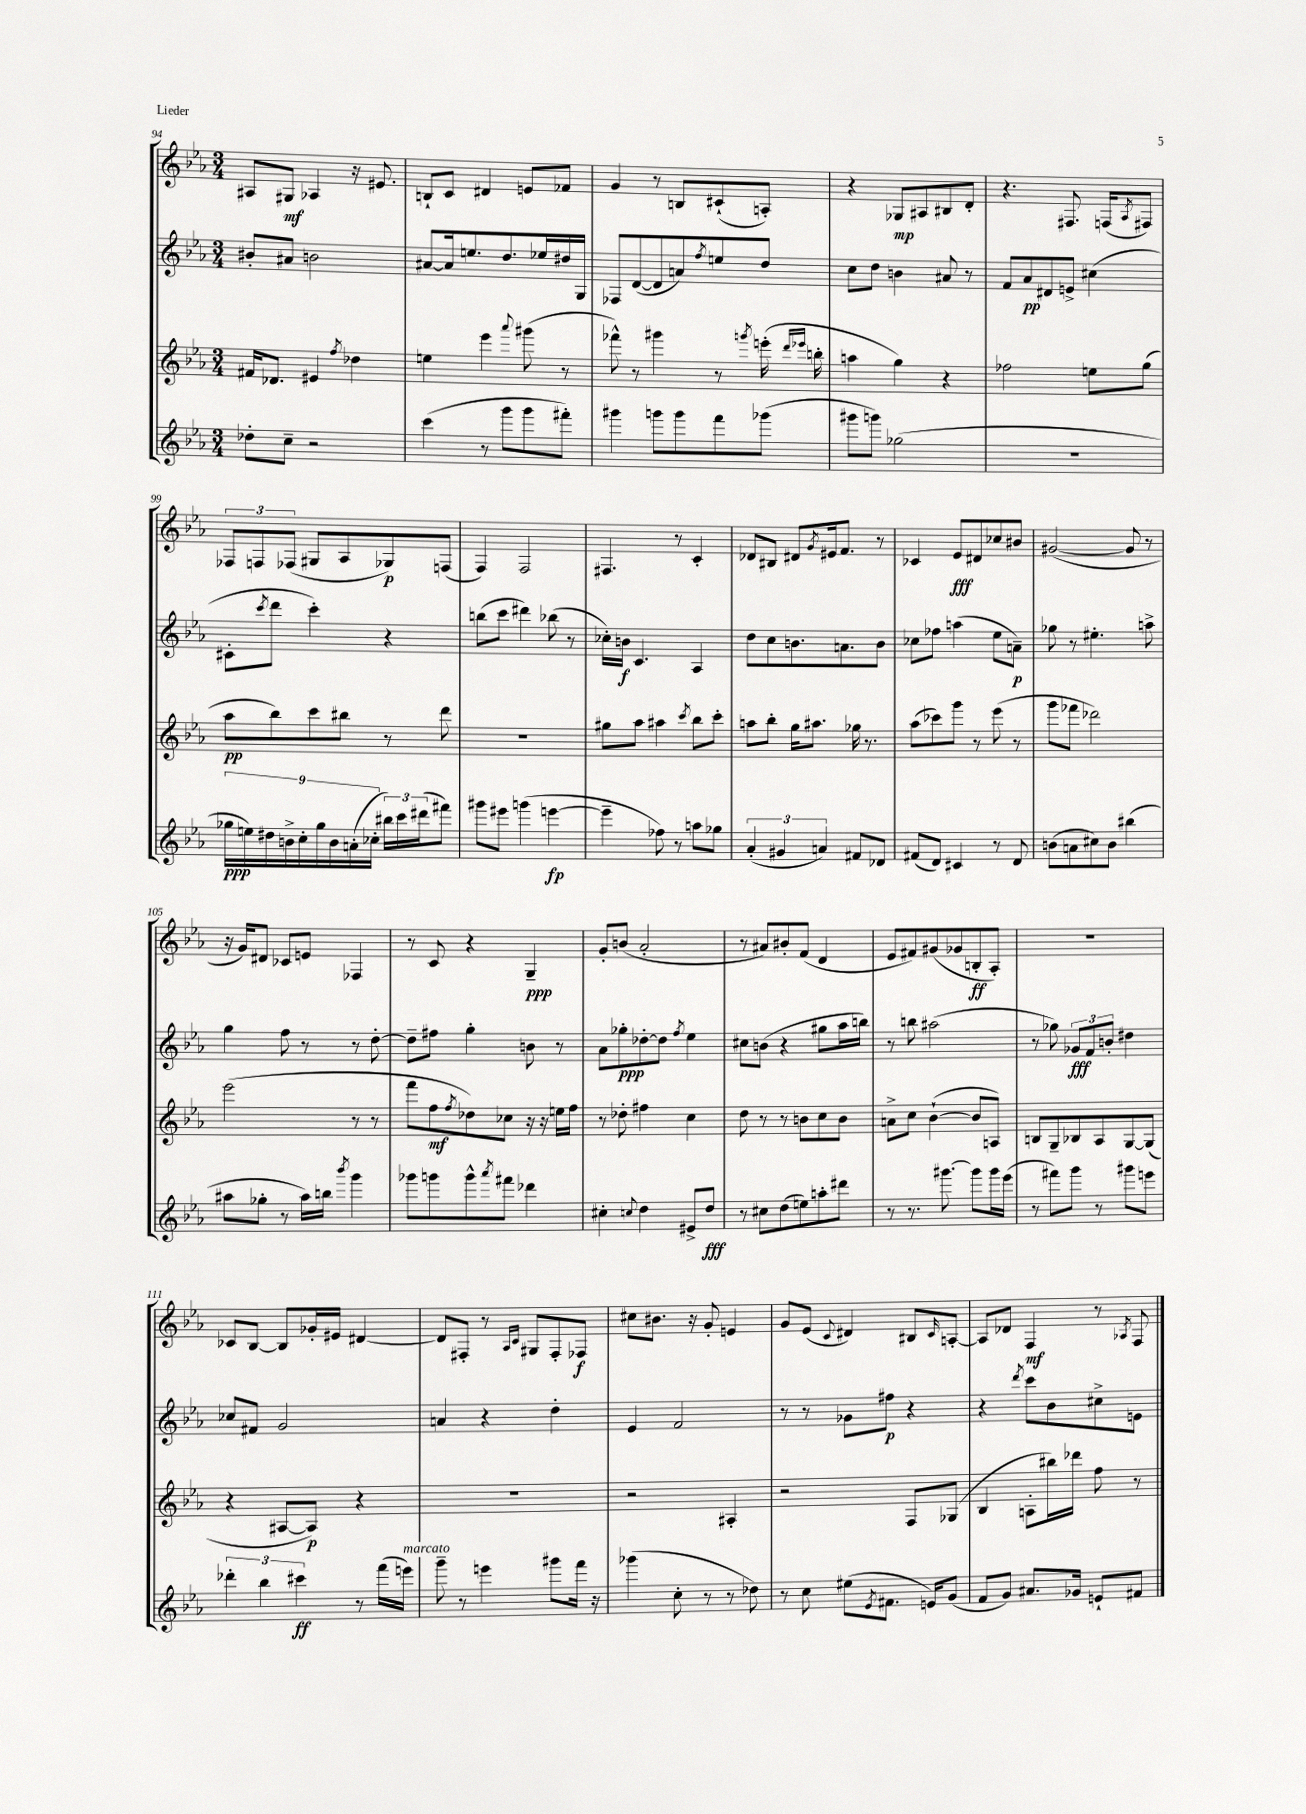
<<
\new StaffGroup <<
\new Staff = "s0" {
    \clef treble \key ees \major \numericTimeSignature \time 3/4
    ais8 gis8\mf aes4 r16 eis'8. |
    b8-! c'8 dis'4 e'8 fes'8 |
    g'4 r8 b8 cis'8-!( a8-.) |
    r4 ges8\mp ais8 bis8 d'8-. |
    r4. fis8. f16( \acciaccatura { aes8 } fis8) |
    \tuplet 3/2 { fes8 f8 fes8( } gis8 aes8 ges8\p) f8( |
    f4) f2 |
    fis4. r8 c'4-. |
    des'8 bis8 dis'8 \acciaccatura { g'8 } eis'16 f'8. r8 |
    ces'4 ees'8\fff dis'8 ces''8 bis'8 |
    gis'2~( gis'8 r8 |
    r16 g'16) dis'8 ces'8 e'8 fes4 |
    r8 c'8 r4 g4--\ppp |
    g'8-. b'8( aes'2-. |
    r8 ais'8) bis'8-. f'8( d'4 |
    ees'8 fis'8) gis'8( ges'8 b8-.\ff aes8-.) |
    R2. |
    ces'8 bes8~ bes8 ges'16-. eis'16 dis'4~ |
    dis'8 fis8-. r8 \grace { aes16 c'16 } gis8 fis8-. fes8\f |
    cis''8 bis'8. r16 g'8-. e'4 |
    g'8 ees'8( \appoggiatura { c'8 } dis'4) bis8 \grace { c'16 } a8~-. |
    a8 des'8 f4\mf r8 \acciaccatura { aes8 } f8 \bar "|." |
}
\new Staff = "s1" {
    \clef treble \key ees \major \numericTimeSignature \time 3/4
    bis'8-. ais'8 b'2 |
    ais'8~ ais'16 e''8. d''8. ees''16 dis''16 g16 |
    fes8 d'8~( d'8 a'8) \acciaccatura { f''8 } e''8 d''8 |
    c''8 d''8 b'4 ais'8 r8 |
    f'8 aes'8\pp dis'8 e'8-> cis''4( |
    cis'8-. \acciaccatura { c'''8 } d'''8 c'''4-.) r4 |
    b''8( c'''8 dis'''4) bes''8( r8 |
    ces''16-.) b'16\f c'4. aes4 |
    d''8 c''8 b'8. a'8. b'8 |
    ces''8 fes''8 a''4( ees''8 a'8--\p) |
    ges''8 r8 eis''4.-. a''8-> |
    g''4 f''8 r8 r8 d''8~-. |
    d''8-- fis''8 g''4-. b'8 r8 |
    aes'8 ges''8-.\ppp des''8~-. des''8 \acciaccatura { f''8 } ees''4 |
    cis''8 b'8( r4 gis''8 aes''16 b''16) |
    r8 b''8 ais''2( |
    r8 ges''8) \tuplet 3/2 { ges'8\fff f'8 b'8-. } dis''4 |
    ces''8 fis'8 g'2 |
    a'4 r4 d''4-. |
    ees'4 f'2 |
    r8 r8 ges'8 fis''8\p r4 |
    r4 \acciaccatura { d'''8 } c'''8 bes'8 cis''8-> e'8 \bar "|." |
}
\new Staff = "s2" {
    \clef treble \key ees \major \numericTimeSignature \time 3/4
    fis'16 des'8. eis'4 \acciaccatura { f''8 } des''4 |
    e''4 ees'''4 \appoggiatura { aes'''8 } gis'''8( r8 |
    fes'''8-^) r8 gis'''4 r8 \acciaccatura { g'''8 } e'''16-.( \grace { d'''16 ees'''16 } b''16-. |
    a''4 g''4) r4 |
    fes''2 e''8 g''8( |
    aes''8\pp bes''8) c'''8 bis''8 r8 d'''8 |
    R2. |
    gis''8 aes''8 ais''4 \acciaccatura { c'''8 } bes''8 c'''8-. |
    a''8 bes''8-. g''16 ais''8. ges''16 r8. |
    aes''8( ces'''8) g'''8 r8 ees'''8( r8 |
    g'''8 fes'''8 des'''2) |
    ees'''2( r8 r8 |
    f'''8 f''8\mf \acciaccatura { f''8 } des''8) ces''8 r16 r16 e''16 f''16 |
    r8 des''8-. fis''4 c''4 |
    d''8 r8 r8 b'8 c''8 b'8 |
    a'8-> c''8 bes'4~-!( bes'8 a8) |
    b8 g8-- bes8 aes8 g8~ g8( |
    r4 ais8~ ais8\p) r4 |
    R2. |
    r2 ais4-. |
    r2 f8 ges8( |
    bes4 a8-. bis''16) des'''16 f''8 r8 \bar "|." |
}
\new Staff = "s3" {
    \clef treble \key ees \major \numericTimeSignature \time 3/4
    des''8-. c''8-- r2 |
    c'''4( r8 g'''8 g'''8 fis'''8-.) |
    gis'''4 g'''8 g'''8 f'''8 ges'''8( |
    gis'''8 g'''8) ges''2( |
    R2. |
    \tuplet 9/8 { ges''16\ppp e''16) dis''16 b'16-> c''16-. ges''16 b'16 a'16-.( ces''16-. } \tuplet 3/2 { bis''16) c'''16 dis'''16( } fis'''8) |
    gis'''8 eis'''8 g'''4( e'''4~\fp |
    e'''4-- fes''8) r8 a''8 ges''8 |
    \tuplet 3/2 { aes'4-.( gis'4 a'4) } fis'8 des'8 |
    fis'8( d'8) cis'4 r8 d'8 |
    b'8( a'8 cis''8) b'8 bis''4( |
    ais''8 ges''8-. r8 ais''16) b''16 \acciaccatura { bes'''8 } g'''4 |
    ges'''8 g'''8 g'''8-^ \acciaccatura { aes'''8 } fis'''8 des'''4 |
    cis''4-. \appoggiatura { c''8 } d''4 eis'8-> d''8\fff |
    r8 cis''8 d''8( e''8) a''8-. dis'''8 |
    r8 r8. gis'''8.~ gis'''8 gis'''16 ees'''16( |
    r8 fis'''8) g'''8 r8 gis'''8 e'''8 |
    \tuplet 3/2 { des'''4-. bes''4 cis'''4\ff } r8 f'''16( e'''16^\markup { \italic "marcato" }) |
    g'''8-- r8 e'''4 gis'''8 f'''16 r16 |
    ges'''4( c''8-. r8 r8 des''8) |
    r8 c''8 eis''8( \acciaccatura { ees'8 } fis'8. e'16) g'8( |
    f'8 g'8) ais'8. ges'16 e'8-! fis'8 \bar "|." |
}
>>
>>
\layout { \context { \Score currentBarNumber = #94 } }
